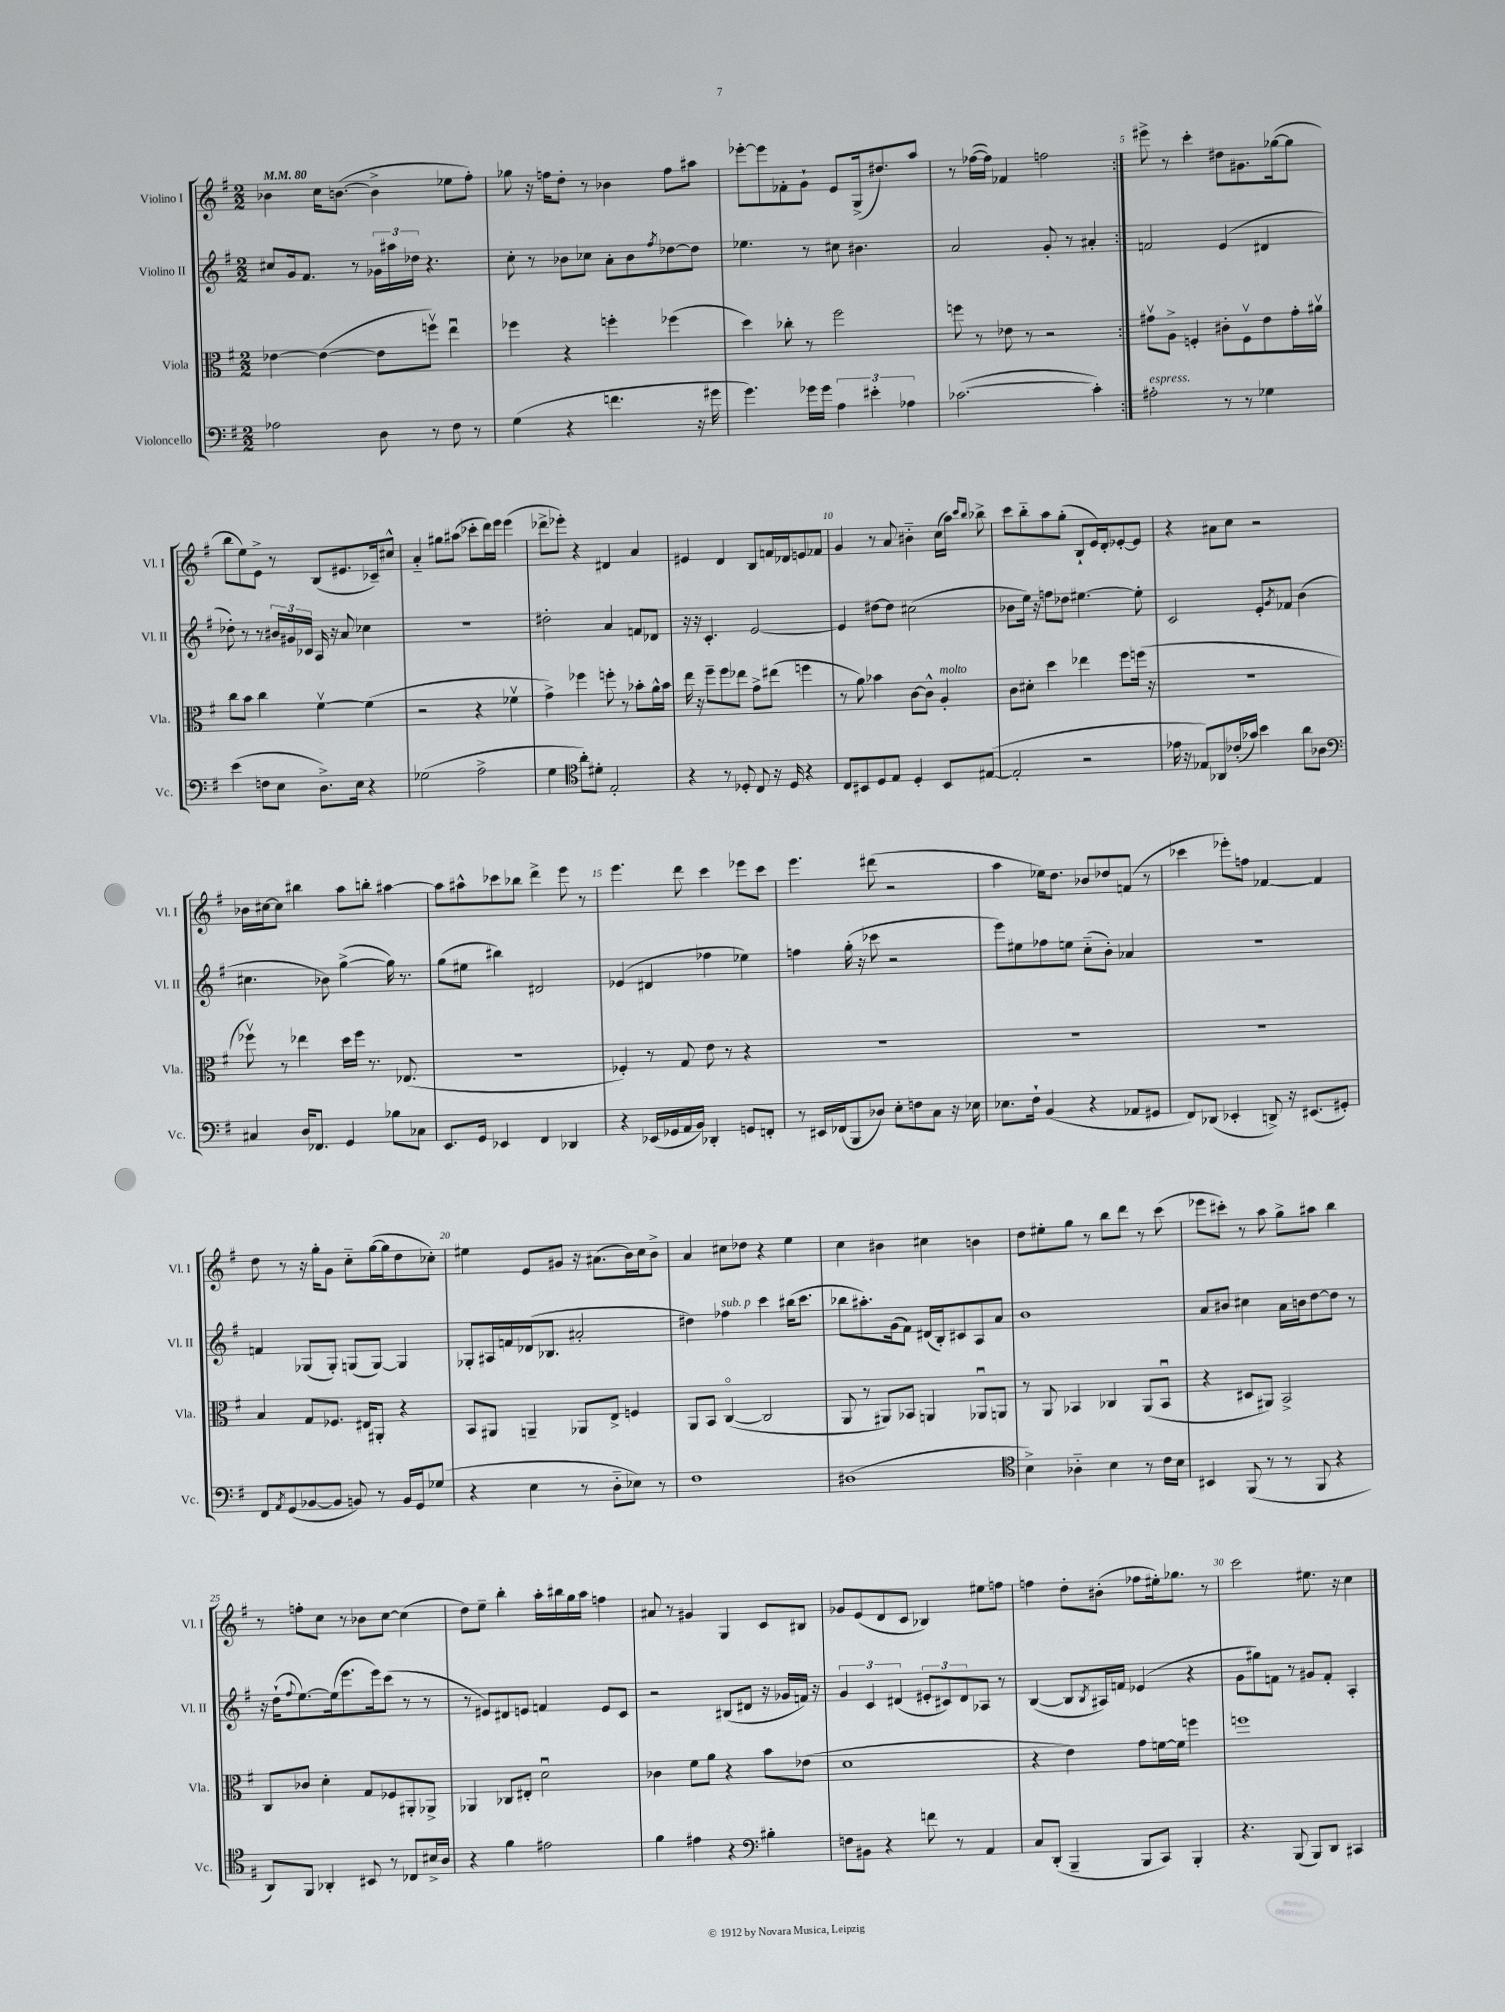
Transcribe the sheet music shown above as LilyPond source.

<<
\new StaffGroup <<
\new Staff = "s0" \with { instrumentName = "Violino I" shortInstrumentName = "Vl. I" } {
    \clef treble \key g \major \numericTimeSignature \time 2/2 \tempo 4 = 80
    \repeat volta 2 { bes'4 c''16 b'8.~( b'4-> ees''8 fis''8-.) |
    ges''8 r16 f''16 d''8-. r8 bes'4 f''8 ais''8 |
    ees'''8~-. ees'''8 fes'8-. g'8-! e'8 g16->( dis''8.) a''8 |
    r8 fes''16~( fes''16) fes'4 f''2 | }
    eis'''8-> r8 c'''4-. dis''8 gis'8. ges''16~( ges''8 |
    b''8 e''8) e'8-> r8 b8( eis'8. ces'16--) cis''8-^ |
    a'4-_ gis''8 ais''8( ces'''8-. d'''16) e'''16 e'''4( |
    des'''8-> ees'''8-.) r4 dis'4 a'4 |
    eis'4 d'4 b8 f'16 des'16 e'8 fes'8 |
    g'4 r8 a'8 bis'4-_ c''16( a''16) \grace { c'''16 b''16 } bes''8-> |
    c'''8 b''8-_ a''8 g''8-.( b8-! e'16) d'16-. ees'8~-. ees'8 |
    r4 ais'8 c''8 r2 |
    bes'16 cis''16~ cis''8 bis''4 a''8 b''8-. ais''4~ |
    ais''8 ais''8-^ ces'''8 bes''8 d'''4-> e'''8 r8 |
    e'''4. d'''8 c'''4 ees'''8 c'''8 |
    e'''4. dis'''8( r2 |
    a''4 ees''16) d''8. bes'8 des''8 f'8( r8 |
    ces'''4 ees'''8-.) f''8 fes'4~ fes'4 |
    d''8 r8 r16 g''16-. g'8 c''8-_ g''16~( g''16 d''8 ces''8-.) |
    eis''4 e'8 gis'8 r16 ais'8.( b'16) c''16 b'8-> |
    a'4 cis''8 des''8 r4 e''4 |
    c''4 bis'4 cis''4 b'4 |
    d''8 eis''8-. g''8 r8 b''8 d'''8 r8 c'''8( |
    ees'''8 cis'''8-.) r8 a''8 g''8-> ais''8 b''4 |
    r8 f''8-. c''8 r8 bes'8 c''8~ c''4( |
    d''8) e''8-- b''4-. a''16-. bis''16 g''16 a''16 f''4 |
    ais'8 r8 gis'4 g4 c'8 bis8 |
    ges'8 e'8( d'8 c'8 bes4) eis''8 f''8 |
    f''4 d''8-. bis'8-.( fes''8 eis''16-.) ges''8. r8 |
    c'''2 eis''8. r16 c''4 \bar "|." |
}
\new Staff = "s1" \with { instrumentName = "Violino II" shortInstrumentName = "Vl. II" } {
    \clef treble \key g \major \numericTimeSignature \time 2/2
    \repeat volta 2 { cis''8 g'16 fis'8. r8 \tuplet 3/2 { ges'16 ais''16 des''16 } r4. |
    c''8-. r8 bes'8 ces''8 a'8-. bes'8 \acciaccatura { fis''8 } des''8~ des''8 |
    ees''4. r8 cis''8 bis'4. |
    a'2 g'8-. r8 ais'4-. | }
    f'2 e'4( dis'4 |
    des''8-.) r8 r8 \tuplet 3/2 { bis'16 gis'16 ces'16 } a16 r16 a'8 ces''4 |
    R1 |
    dis''2-. a'4 f'8 des'8 |
    r16 r16 c'4.-. e'2~ |
    e'4 dis''8~ dis''8 cis''2( |
    bes'8 e''16) r16 f''8 des''8 eis''4.~ eis''8-. |
    c'2 e'8-. \acciaccatura { g'8 } fes'8 b'4( |
    cis''4. bes'8) g''4~->( g''16) r8. |
    g''8( eis''8 bis''4) dis'2 |
    ees'4( dis'4 fes''4 ees''4) |
    f''4 g''16-.( r16 ces'''8 r2 |
    e'''8) eis''8 fes''8 e''8 c''8-_( b'8-.) aes'4 |
    r1 |
    f'4 ges8( ges8-.) g8( g8~) g4 |
    ges8-. ais16 f'16 des'16( bes8. ais'2-. |
    dis''4) fes''4^\markup { \italic "sub. p" } c'''4 bis''16( c'''8. |
    bes''8 ais''8.-.) g'16( fis'8) dis'16( b16-.) cis'8 a8 a'8 |
    b'1 |
    a'8 bis'8 cis''4 a'16 b'16 d''8~ d''8 r8 |
    r16 d''16-!( \appoggiatura { fis''8 } e''8.~) e''16( e'''8. e'''16) c'''8( r8 r8 |
    r8 eis'8) dis'8 e'8 f'4 e'8 c'8 |
    r2 bis8( dis'8 r16 ges'16 f'16) r16 |
    \tuplet 3/2 { g'4 c'4 dis'4( } \tuplet 3/2 { eis'8-. cis'8) dis'8 } aes8 r8 |
    b4~( b8 \acciaccatura { b8 } ais16) f'16 ees'4( r4 |
    g'8 gis''8) f'8 r8 gis'8 f'8-. a4-. \bar "|." |
}
\new Staff = "s2" \with { instrumentName = "Viola" shortInstrumentName = "Vla." } {
    \clef alto \key g \major \numericTimeSignature \time 2/2
    \repeat volta 2 { ees'4~ ees'4~( ees'8 f''8\upbow) e''4\downbow |
    fes''4 r4 f''4-. fes''4( |
    d''4) ces''8-. r8 fis''2 |
    f''8 r8 ees'8 r8 r2 | }
    gis'8\upbow a8-> f4-. cis'8-. f8\upbow e'8 gis'16-. ais'16\upbow |
    c''8 b'8 c''4 fis'4~\upbow fis'4( |
    r2 r4 fes'4\upbow |
    g'4->) fes''4 f''8-. r8 bes'8-. a'16-^ bes'16 |
    e''16 r16 fis''8-- fis''8 ees''8 g'8-> eis''8( f''4 |
    r8 a'8) bes'4 c'8~ c'8-^ a4-.^\markup { \italic "molto" } |
    c'8 dis'8-. d''4 ees''4 fis''8 f''16( r16 |
    R1 |
    fes''8\upbow) r8 ees''4 d''16 fes''16 r8. ees8.( |
    r1 |
    fes4-.) r8 g8 e'8 r8 r4 |
    R1 |
    R1 |
    R1 |
    b4 g8 fes8. eis16 ais,8-. r4 |
    b,8 ais,8 a,4-- aes,8 e8-> f4 |
    a,8 b,8 c4~\flageolet( c2 |
    a,8 r8 ais,8) bes,8 a,4 aes,8\downbow a,8 |
    r8 a,8 bes,4 ces4 a,8( bes,8\downbow |
    r4 dis8 ais,8) b,2-> |
    c8 ces'8 d'4-. g8 fes8 ais,8-. aes,8-> |
    aes,4 ces8 eis8-. d'2\downbow |
    ces'4 fis'8 a'8 r4 b'8 ees'8( |
    d'1 |
    r4 e'4) g'8 f'16~ f'16 f''4 |
    f''1 \bar "|." |
}
\new Staff = "s3" \with { instrumentName = "Violoncello" shortInstrumentName = "Vc." } {
    \clef bass \key g \major \numericTimeSignature \time 2/2
    \repeat volta 2 { aes2 d8 r8 fis8 r8 |
    g4( r4 f'4. r16 gis'16 |
    g'4.) ges'16 ges'16 \tuplet 3/2 { a4 eis'4-. aes4 } |
    ces'2.~( ces'4-.) | }
    ais2-.^\markup { \italic "espress." } r8 r8 ges4 |
    e'4( f8 e8 d8.->) e16 r4 |
    ges2( a2-> |
    g4 \clef tenor a'8-.) dis'8-. e2-. |
    r4 r8 des8-. c8 r16 des16 r4 |
    c8 bis,8 d8 e8 d4-. bis,8 eis8~( |
    eis2-. r2 |
    ees'16 r16 ees8) aes,8 ces'16-.( ges'16) b'4 a'8 aes8 |
    \clef bass cis4 d16 fes,8. g,4 bes8 ces8 |
    e,8. g,16 ees,4 fis,4 des,4 |
    r4 ees,16( ges,16 a,16 b,16) des,4-. g,8 f,8-. |
    r8 eis,16 fes,16( b,,8 des8) e8-. f8 c8 r16 ees16 |
    ees8. fis16-! b,4( r4 aes,8 gis,8 |
    fis,8) des,8( ees,4-. d,8->) r16 eis,8.( gis,8-.) |
    fis,8 \acciaccatura { a,8 } g,8( bes,8~ bes,8 b,8) r8 b,16 g,16 ges8( |
    r4 e4 r8 d8-_ ees8) r8 |
    fis1 |
    dis1( |
    \clef tenor b4->) aes4-_ b4 r8 c'16 b16 |
    bis,4 fis,8( r8 r8 fis,8 r4 |
    a,8) fis,8 aes,4-. bis,8 r8 ces8 bis16-> a16 |
    r4 fis'4 eis'2 |
    fis'4 eis'4 r4 \clef bass bis4-. |
    f8 bis,8 r4 f'8 r8 a,4 |
    c8 d,8-.( b,,4-- b,,8 c,8) b,,4-. |
    r4. b,,8( b,,8) d,8 cis,4 \bar "|." |
}
>>
>>
\layout { \context { \Score \override BarNumber.break-visibility = ##(#f #t #t) barNumberVisibility = #(every-nth-bar-number-visible 5) } }
